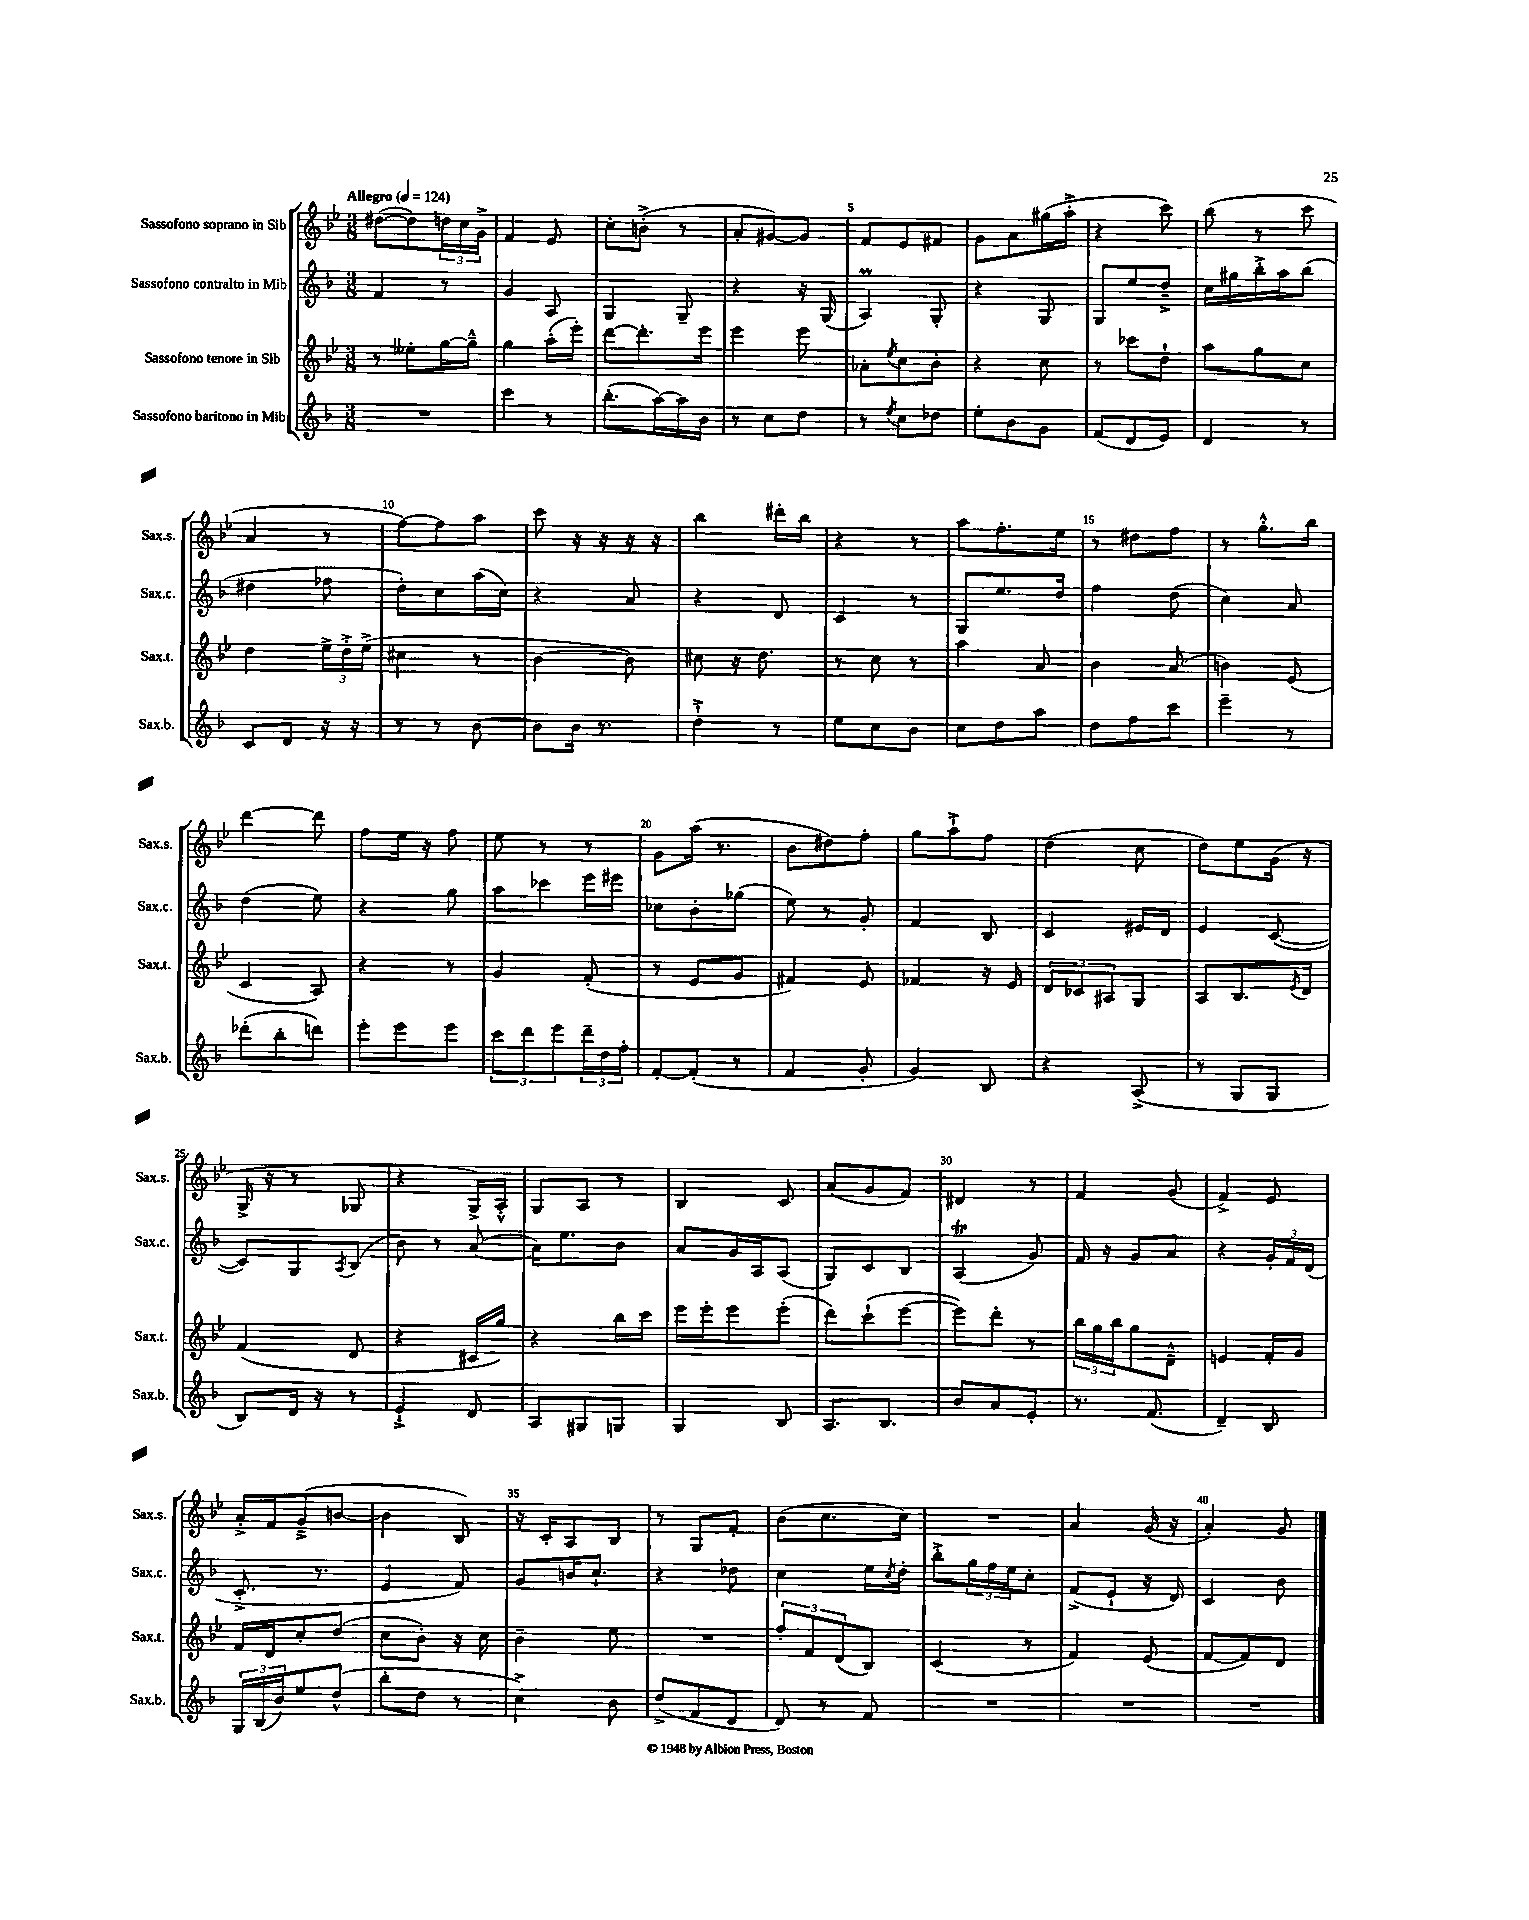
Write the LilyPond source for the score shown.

<<
\new StaffGroup <<
\new Staff = "s0" \with { instrumentName = "Sassofono soprano in Sib" shortInstrumentName = "Sax.s." } {
    \clef treble \key bes \major \numericTimeSignature \time 3/8 \tempo "Allegro" 4 = 124
    dis''8~( dis''8) \tuplet 3/2 { d''16 c''16 g'16-> } |
    f'4 ees'8 |
    c''8-. b'8-.->( r8 |
    a'8-. gis'8~) gis'8 |
    f'8 ees'8 fis'8 |
    g'8 a'8 gis''16( a''16-.-> |
    r4 c'''8) |
    bes''8( r8 c'''8 |
    a'4 r8 |
    f''8~) f''8 a''8 |
    c'''8 r16 r16 r16 r16 |
    bes''4 dis'''16-. bes''16 |
    r4 r8 |
    a''8 f''8.-. ees''16 |
    r8 dis''8 f''8 |
    r8 g''8.-.-^ bes''16 |
    d'''4~ d'''8 |
    f''8 ees''16 r16 f''8 |
    ees''8 r8 r8 |
    g'8 a''16( r8. |
    bes'8 dis''8) f''8-. |
    g''8 a''8-!-> f''8 |
    d''4( c''8 |
    d''8) ees''8 g'16( r16 |
    g16-> r16 r8 ges8 |
    r4 g16->) a16-.-^ |
    g8 a8 r8 |
    bes4 c'8 |
    a'8( g'8 f'8) |
    dis'4 r8 |
    f'4 g'8( |
    f'4->) ees'8 |
    a'16-.-> f'16 g'8--->( b'8~ |
    b'4 bes8) |
    r16 c'16-. a8 bes8 |
    r8 g8 f'8-. |
    bes'8( c''8. c''16) |
    R4. |
    a'4 g'16( r16 |
    a'4-.) g'8 \bar "|." |
}
\new Staff = "s1" \with { instrumentName = "Sassofono contralto in Mib" shortInstrumentName = "Sax.c." } {
    \clef treble \key f \major \numericTimeSignature \time 3/8
    f'4 r8 |
    g'4 a8 |
    g4 g8-- |
    r4 r16 g16( |
    a4\prall) g8-. |
    r4 g8 |
    g8 e''8 d''8---> |
    c''16 gis''16 bes''16-.-> a''16 bes''8( |
    dis''4 fes''8 |
    d''8-.) c''8 a''16( c''16) |
    r4 a'8 |
    r4 d'8 |
    c'4 r8 |
    g8 e''8. d''16 |
    f''4 d''8( |
    c''4) a'8 |
    d''4( e''8) |
    r4 g''8 |
    a''8 ces'''8 e'''16 eis'''16 |
    ces''8 bes'8-. ges''8( |
    e''8) r8 g'8-. |
    f'4 bes8 |
    c'4 eis'16 d'16 |
    e'4 c'8~( |
    c'8) g8 \acciaccatura { a8 } bes8( |
    bes'8) r8 a'8~( |
    a'16) e''8. bes'8 |
    a'8 g'16 a16 a8( |
    g8) c'8 bes8 |
    a4\trill( g'8) |
    f'16 r16 g'8 a'8 |
    r4 \tuplet 3/2 { g'16-. f'16 d'16( } |
    c'8.-.-> r8. |
    e'4 f'8) |
    g'8 b'16 c''8.-! |
    r4 des''8 |
    c''4 e''16 \acciaccatura { c''8 } d''16-. |
    bes''8-.-> \tuplet 3/2 { g''16 f''16 e''16 } c''8-. |
    f'8->( e'8-! r16 d'16) |
    c'4 bes'8 \bar "|." |
}
\new Staff = "s2" \with { instrumentName = "Sassofono tenore in Sib" shortInstrumentName = "Sax.t." } {
    \clef treble \key bes \major \numericTimeSignature \time 3/8
    r8 eeses''8-. g''16~ g''16---^ |
    g''4 a''16-.( ees'''16-.) |
    d'''8~ d'''8.-. ees'''16 |
    ees'''4 ees'''8 |
    aes'8-. \acciaccatura { ees''8 } c''8 bes'8-. |
    r4 c''8 |
    r8 ces'''8 d''8-! |
    a''8 g''8 c''8 |
    d''4 \tuplet 3/2 { ees''16-> d''16-.-> ees''16->( } |
    cis''4 r8 |
    bes'4~ bes'8) |
    cis''8 r16 d''8. |
    r8 c''8 r8 |
    a''4 a'8 |
    bes'4 a'8( |
    b'4) ees'8( |
    c'4 a8) |
    r4 r8 |
    g'4 f'8-.( |
    r8 ees'8 g'8 |
    fis'4) ees'8 |
    fes'4 r16 ees'16 |
    \tuplet 3/2 { d'8 ces'8 ais8 } g8 |
    a8 bes8. \acciaccatura { ees'8 } d'16 |
    f'4( d'8 |
    r4 cis'16 g''16) |
    r4 bes''16 c'''16 |
    ees'''16 ees'''16-. ees'''8 ees'''8-.( |
    d'''8) c'''8-!( ees'''8~ |
    ees'''8) d'''8-. r8 |
    \tuplet 3/2 { bes''16 g''16 bes''16 } g''8 d'8---^ |
    e'4 f'16-. g'16 |
    f'16 d'16 c''8-. d''8( |
    c''8 bes'8-.) r16 c''16 |
    bes'4-- ees''8 |
    R4. |
    \tuplet 3/2 { f''8-. f'8 d'8( } bes8) |
    c'4( r8 |
    f'4) ees'8( |
    f'8~ f'8) d'8 \bar "|." |
}
\new Staff = "s3" \with { instrumentName = "Sassofono baritono in Mib" shortInstrumentName = "Sax.b." } {
    \clef treble \key f \major \numericTimeSignature \time 3/8
    R4. |
    c'''4 r8 |
    bes''8.-.( a''16~) a''16 bes'16 |
    r8 c''8 d''8 |
    r8 \acciaccatura { e''8 } c''8 des''8 |
    e''8-. bes'8 g'8 |
    f'8( d'8 e'8) |
    d'4 r8 |
    c'8 d'8 r16 r16 |
    r8 r8 bes'8~ |
    bes'8 bes'16 r8. |
    d''4-!-> r8 |
    e''8 c''8 bes'8 |
    c''8 d''8 a''8 |
    d''8 f''8 c'''8 |
    e'''4-- r8 |
    des'''8-.( bes''8-. d'''8) |
    e'''8-. e'''8 e'''8 |
    \tuplet 3/2 { c'''8 d'''8 e'''8 } \tuplet 3/2 { d'''16-- d''16 f''16-. } |
    f'8~-. f'8-.( r8 |
    f'4 g'8-. |
    g'4) bes8 |
    r4 a8->( |
    r8 g8 g8 |
    bes8) d'16 r16 r8 |
    e'4-!-> d'8 |
    a8 gis8 g8 |
    g4 bes8 |
    a8. bes8. |
    bes'8 a'8 e'8-. |
    r8. f'8.( |
    d'4--) bes8 |
    \tuplet 3/2 { g16 bes16( bes'16) } e''8 d''8-^( |
    bes''8-. d''8 r8 |
    c''4->) bes'8 |
    d''8->( f'8 d'8 |
    d'8) r8 f'8 |
    R4. |
    R4. |
    R4. \bar "|." |
}
>>
>>
\layout { \context { \Score \override BarNumber.break-visibility = ##(#f #t #t) barNumberVisibility = #(every-nth-bar-number-visible 5) } }
